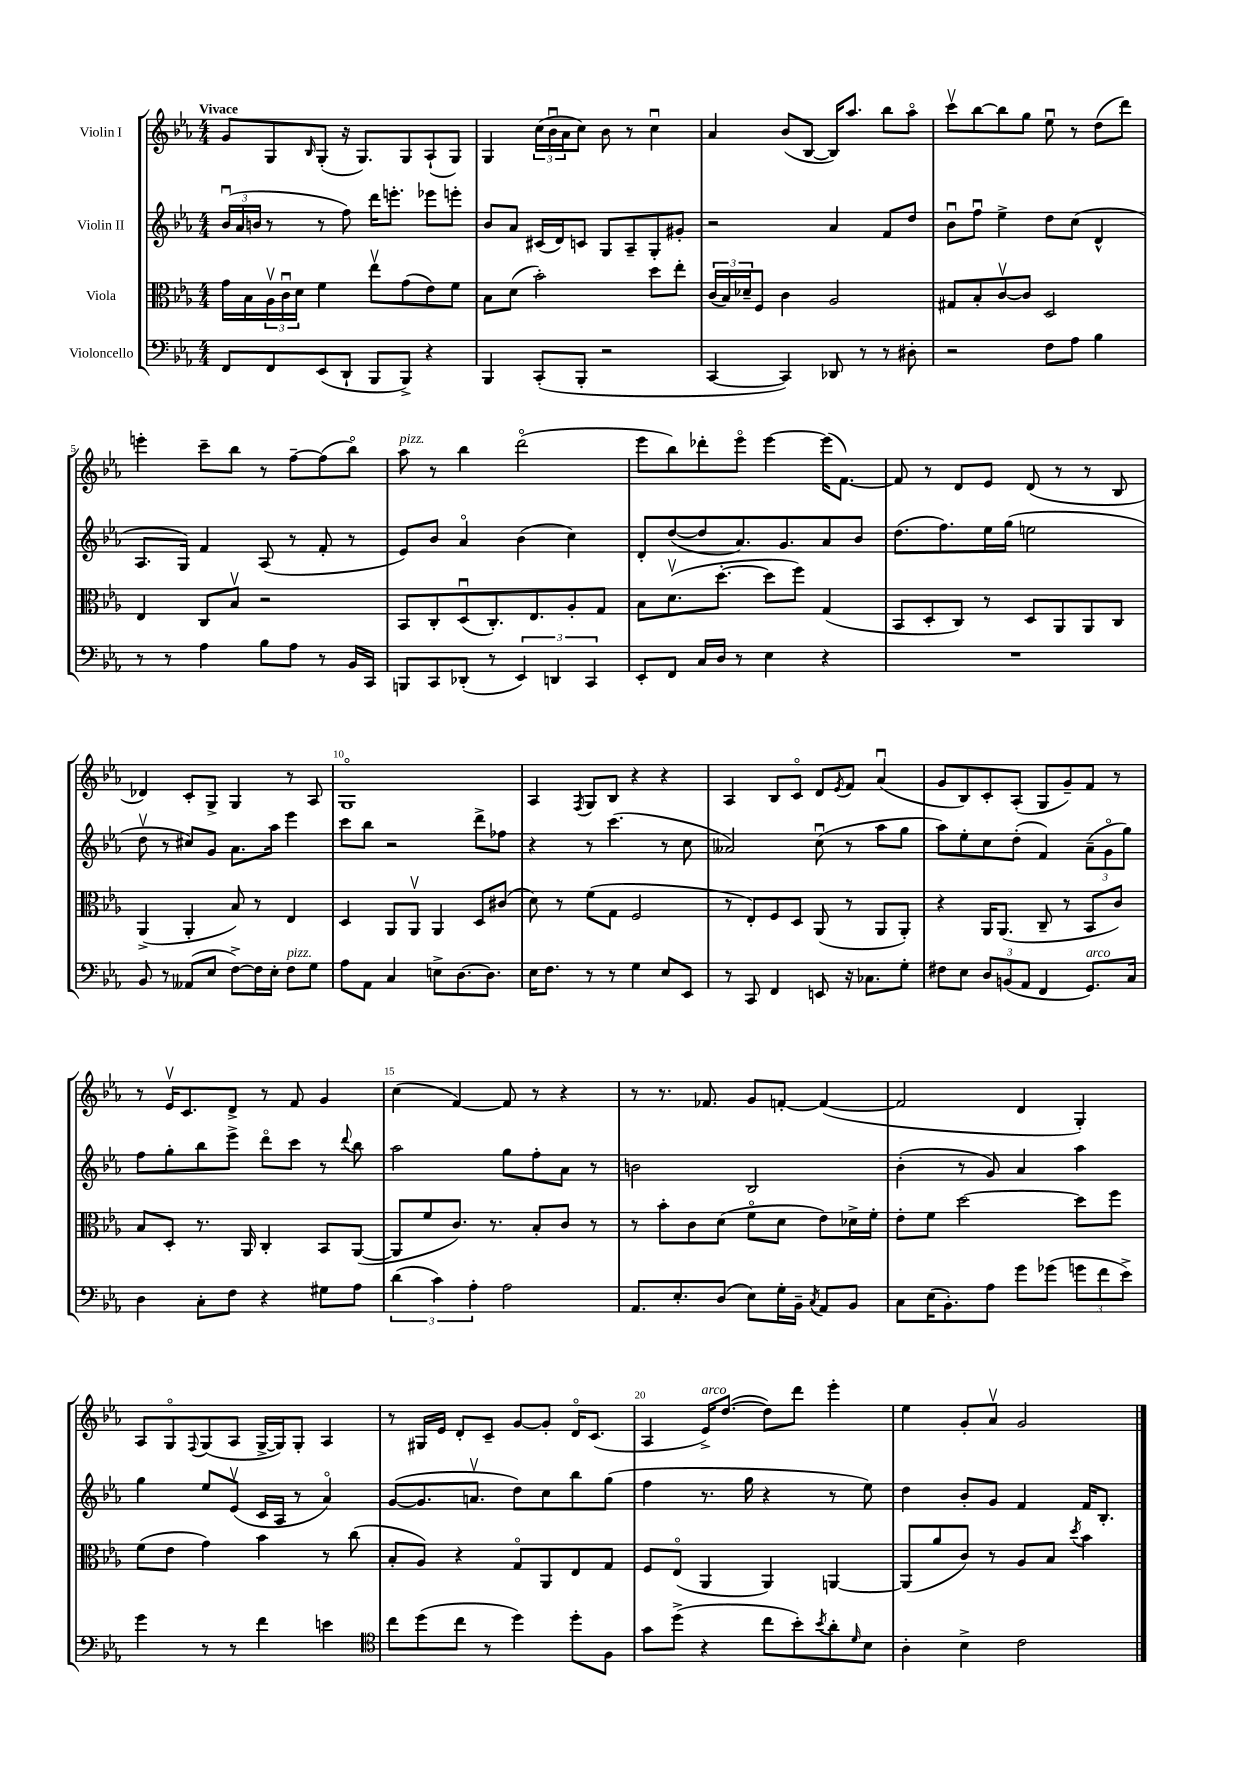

**kern	**kern	**kern	**kern
*staff4	*staff3	*staff2	*staff1
*clefF4	*clefC3	*clefG2	*clefG2
*k[b-e-a-]	*k[b-e-a-]	*k[b-e-a-]	*k[b-e-a-]
*M4/4	*M4/4	*M4/4	*M4/4
8FF	16g	(24b-u	8g
.	.	24a-	.
.	16B-	.	.
.	.	24b	.
8FF	24A-v	8r	8G
.	24cu	.	.
.	24d	.	.
.	.	.	16qqB-
(8EE-	4f	8r	(8G'
8DD`	.	8ff)	16r
.	.	.	8.G)
8BBB-	8ee-v	16ddd	.
.	.	8.eee'	.
8BBB-^)	(8g	.	8G
4r	8e-)	8eee-	(8A-`
.	8f	8eee'	8G)
=	=	=	=
4BBB-	8B-	8b-	4G
.	(8d	8a-	.
(8CC'	2b-')	(16c#	(24cc
.	.	.	24b-u
.	.	16d)	.
.	.	.	24a-
8BBB-'	.	8c	8cc)
2r	.	8G	8b-
.	.	8A-~	8r
.	8dd	8G'	4ccu
.	8ee-'	8g#'	.
=	=	=	=
[4CC	(24c	2r	4a-
.	24B-)	.	.
.	24d-~	.	.
.	8F	.	.
4CC])	4c	.	(8b-
.	.	.	[8B-
8DD-	2A-	4a-	16B-])
.	.	.	8.aa-
8r	.	.	.
8r	.	8f	8bb-
8D#'	.	8dd	8aa-o
=	=	=	=
2r	8G#	8b-u	8cccv
.	8B-'	8ffu	[8bb-
.	[8cv	4ee-^	8bb-]
.	8c]	.	8gg
8F	2D	8dd	8ee-u
8A-	.	(8cc	8r
4B-	.	4d^^	(8dd
.	.	.	8ddd)
=	=	=	=
8r	4E-	8.A-	4eee'
8r	.	.	.
.	.	16G)	.
4A-	8C	4f	8ccc~
.	8B-v	.	8bb-
8B-	2r	(8A-	8r
8A-	.	8r	[8ff~
8r	.	8f'	(8ff]
16BB-	.	8r	8bb-o)
16CC	.	.	.
=	=	=	=
8BBB	8BB-	8e-)	8aa-
8CC	8C'	8b-	8r
(8DD-'	(8Du	4a-o	4bb-
8r	8.C')	.	.
6EE-)	.	(4b-	(2dddo
.	8.E-	.	.
6DD	.	.	.
.	8A-'	4cc)	.
6CC	.	.	.
.	8G	.	.
=	=	=	=
8EE-'	8B-	8d'	8eee-
8FF	(8.dv	([8dd	8bb-)
16C	.	8dd]	8ddd-'
16D	[8.dd'	.	.
8r	.	8.a-)	8eee-o
4E-	8dd]	.	[4eee-
.	.	8.g	.
.	8ff)	.	.
4r	(4G	8a-	(16eee-]
.	.	.	[8.f)
.	.	8b-	.
=	=	=	=
1r	8BB-	(8.dd	8f]
.	8D'	.	8r
.	.	8.ff)	.
.	8C)	.	8d
.	8r	16ee-	8e-
.	.	(16gg	.
.	8D	2ee	(8d
.	8AA-	.	8r
.	8AA-	.	8r
.	8C	.	8B-
=	=	=	=
8BB-	(4AA-^	8ddv	4d-)
8r	.	8r	.
(8AA--	4AA-'	8cc#)	8c'
8E-	.	8g	8G^
[8F^)	8B-)	8.a-	4G
16F]	8r	.	.
16E-'	.	16aa-	.
8F	4E-	4eee-	8r
8G	.	.	8A-
=	=	=	=
8A-	4D	8ccc	1Go
8AA-	.	8bb-	.
4C	8AA-	2r	.
.	8AA-v	.	.
8E^	4AA-	.	.
[8.D	.	.	.
.	8D	8ddd^	.
8.D]	.	.	.
.	(8c#	8ff-	.
=	=	=	=
16E-	8d)	4r	4A-
8.F	.	.	.
.	8r	.	.
.	.	.	8qF
8r	(8f	8r	8G
8r	8G	(4.ccc	8B-
4G	2F	.	4r
8E-	.	8r	4r
8EE-	.	8cc	.
=	=	=	=
8r	8r	2a--)	4A-
8CC	8E-')	.	.
4FF	8F	.	8B-
.	8D	.	8co
8EE	(8AA-	(8ccu	8d
.	.	.	8qe-
16r	8r	8r	8f
8.C-	.	.	.
.	8AA-	8aa-	(4a-u
8G'	8AA-')	8gg	.
=	=	=	=
8F#	4r	8aa-)	8g
8E-	.	8ee-'	8B-)
12D	16AA-	8cc	8c'
.	(8.AA-	.	.
(12BB	.	.	.
.	.	(8dd'	(8A-'
12AA-	.	.	.
4FF	8C~	4f)	8G
.	8r	.	8g~)
8.GG)	8BB-	(12a-~	8f
.	.	12go	.
.	8c)	.	8r
.	.	12gg)	.
16C	.	.	.
=	=	=	=
4D	8B-	8ff	8r
.	8D'	8gg'	16e-v
.	.	.	8.c
8C'	8.r	8bb-	.
8F	.	8eee-^	8d^
.	16AA-	.	.
4r	4C'	8dddo	8r
.	.	8ccc	8f
8G#	8BB-	8r	4g
.	.	8qqddd	.
8A-	([8AA-	8bb-	.
=	=	=	=
(6d	8AA-]	2aa-	(4cc
.	8f	.	.
6c)	.	.	.
.	8.c)	.	[4f)
6A-'	.	.	.
.	8.r	.	.
2A-	.	8gg	8f]
.	8B-'	8ff'	8r
.	8c	8a-	4r
.	8r	8r	.
=	=	=	=
8.AA-	8r	2b	8r
.	8b-'	.	8.r
8.E-'	.	.	.
.	8c	.	.
.	.	.	8.f-
(8D	(8d	.	.
8E-)	8fo	2B-	8g
16G'	8d	.	[8f'
16BB-~	.	.	.
8qC	.	.	.
8AA-	8e-)	.	(4f_
8BB-	16d-^	.	.
.	16f'	.	.
=	=	=	=
8C	8e-'	(4b-'	2f]
(16E-	8f	.	.
8.BB-')	.	.	.
.	[2dd	8r	.
8A-	.	8g)	.
8g	.	4a-	4d
(8g-	.	.	.
12g	8dd]	4aa-	4G')
12f	.	.	.
.	8ff	.	.
12e-^)	.	.	.
=	=	=	=
4g	(8f	4gg	8A-
.	8e-	.	8Go
.	.	.	8qqF
8r	4g)	8ee-	(8G
8r	.	(8e-v	8A-
4f	4b-	16c	[16G^
.	.	16A-	16G])
.	.	8r	8G'
4e	8r	4a-o)	4A-
.	(8cc	.	.
=	=	=	=
*clefC4	*	*	*
8cc	8B-'	([8g	8r
(8dd	8A-)	8.g]	16G#
.	.	.	16e-
8cc	4r	.	8d'
.	.	8.av	.
8r	.	.	8c~
4dd)	8Go	8dd)	[8g
.	8AA-	8cc	8g']
8dd'	8E-	8bb-	16do
.	.	.	(8.c
8F	8G	(8gg	.
=	=	=	=
8g	8F	4ff	4A-
(8dd^	(8E-o	.	.
4r	4AA-	8.r	16e-^)
.	.	.	([8.dd
.	.	16gg	.
8cc	4AA-)	4r	8dd])
8b-')	.	.	8ddd
8qb-	.	.	.
8a-'	[4AA	8r	4eee-'
16qqd	.	.	.
8B-	.	8ee-)	.
=	=	=	=
4A-'	(8AA]	4dd	4ee-
.	8a-	.	.
4B-^	8c)	8b-'	8g'
.	8r	8g	8a-v
2c	8A-	4f	2g
.	8B-	.	.
.	8qdd	.	.
.	4b-	16f	.
.	.	8.B-'	.
==	==	==	==
*-	*-	*-	*-
